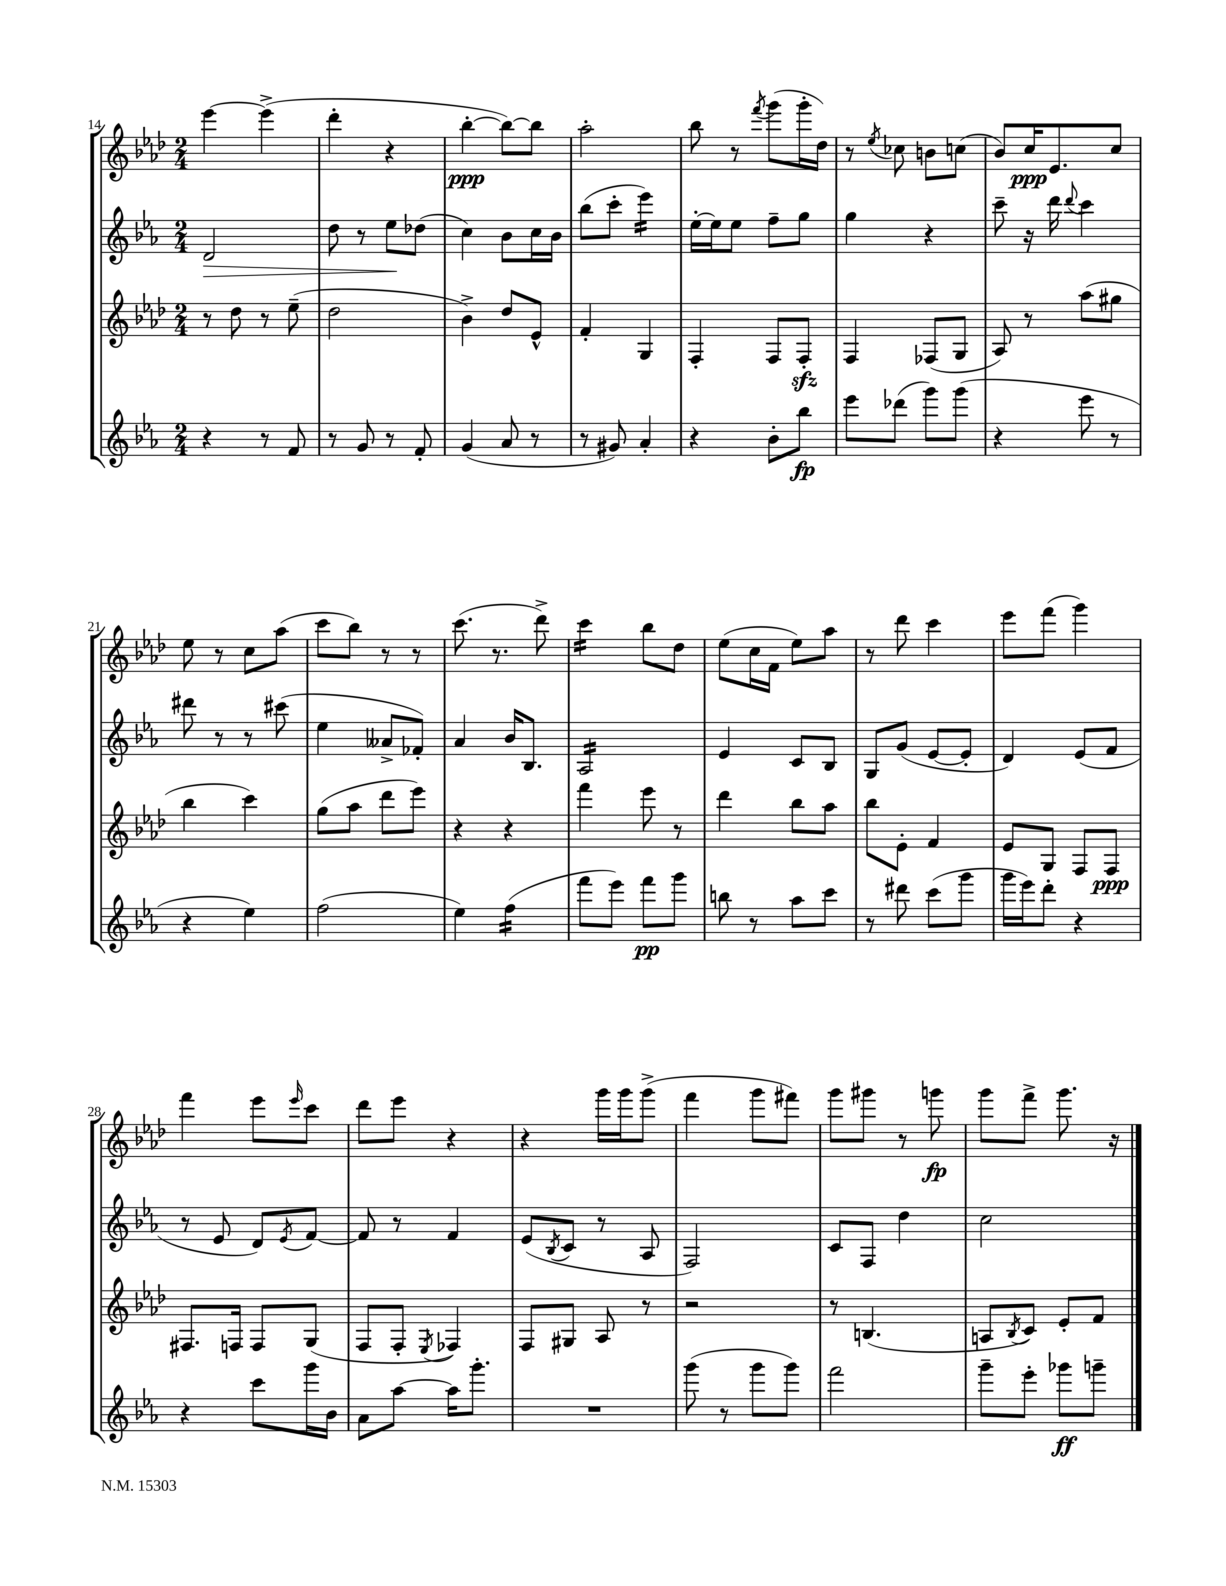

**kern	**kern	**kern	**kern
*staff4	*staff3	*staff2	*staff1
*clefG2	*clefG2	*clefG2	*clefG2
*k[b-e-a-]	*k[b-e-a-d-]	*k[b-e-a-]	*k[b-e-a-d-]
*M2/4	*M2/4	*M2/4	*M2/4
4r	8r	2d	[4eee-
.	8dd-	.	.
8r	8r	.	(4eee-^]
8f	(8ee-~	.	.
=	=	=	=
8r	2dd-	8dd	4ddd-'
8g	.	8r	.
8r	.	8ee-	4r
8f'	.	(8dd-	.
=	=	=	=
(4g	4b-^)	4cc)	[4bb-'
8a-	8dd-	8b-	8bb-_)
8r	8e-^^	16cc	8bb-]
.	.	16b-	.
=	=	=	=
8r	4f'	(8bb-	2aa-'
8g#)	.	8ccc'	.
4a-'	4G	4eee-)	.
=	=	=	=
4r	4F'	[16ee-'	8bb-
.	.	16ee-]	.
.	.	8ee-	8r
.	.	.	8qfff
8b-'	8F	8ff~	(8ggg
8bb-	8F'	8gg	16ggg'
.	.	.	16dd-)
=	=	=	=
8eee-	4F	4gg	8r
.	.	.	8qee-
(8ddd-	.	.	8cc-
8ggg)	(8F-	4r	8b
(8ggg	8G	.	(8cc
=	=	=	=
4r	8A-)	8ccc~	8b-)
.	8r	16r	16cc
.	.	16ddd	8.e-
.	.	8qqddd	.
8eee-	(8aa-	4ccc	.
8r	8gg#	.	8cc
=	=	=	=
4r	4bb-	8ddd#	8ee-
.	.	8r	8r
4ee-)	4ccc)	8r	8cc
.	.	(8ccc#	(8aa-
=	=	=	=
(2ff	(8gg	4ee-	8ccc
.	8aa-	.	8bb-)
.	8ddd-	8a--^	8r
.	8eee-)	8f-')	8r
=	=	=	=
4ee-)	4r	4a-	(8.ccc
.	.	.	8.r
(4ff	4r	16b-	.
.	.	8.B-	.
.	.	.	8ddd-^)
=	=	=	=
8fff	4fff	2A-	4ccc
8eee-)	.	.	.
8fff	8eee-	.	8bb-
8ggg	8r	.	8dd-
=	=	=	=
8bb	4ddd-	4e-	(8ee-
8r	.	.	16cc
.	.	.	16f
8aa-	8bb-	8c	8ee-)
8ccc	8aa-	8B-	8aa-
=	=	=	=
8r	8bb-	8G	8r
8ddd#	8e-'	(8g	8ddd-
(8ccc	4f	[8e-	4ccc
8ggg	.	8e-']	.
=	=	=	=
16ggg	8e-	4d)	8eee-
16eee-)	.	.	.
8ddd'	8G	.	(8fff
4r	8F	(8e-	4ggg)
.	8F	8f	.
=	=	=	=
4r	8.F#	8r	4fff
.	.	8e-	.
.	16F	.	.
8ccc	8F	8d)	8eee-
.	.	8qe-	16qqeee-
16ggg	(8G	[8f	8ccc
16b-	.	.	.
=	=	=	=
8a-	8F	8f]	8ddd-
[8aa-	8F'	8r	8eee-
.	8qE-	.	.
16aa-]	4F-)	4f	4r
8.ggg'	.	.	.
=	=	=	=
2r	8F	(8e-	4r
.	.	8qB-	.
.	8G#	8c	.
.	8A-	8r	16ggg
.	.	.	16ggg
.	8r	8A-	(8ggg^
=	=	=	=
(8ggg	2r	2F)	4fff
8r	.	.	.
8ggg	.	.	8ggg
8ggg)	.	.	8fff#)
=	=	=	=
2fff	8r	8c	8ggg
.	(4.B	8F	8ggg#
.	.	4dd	8r
.	.	.	8ggg
=	=	=	=
8ggg~	8A	2cc	8ggg
.	8qB-	.	.
8eee-'	8c)	.	8fff^
8ggg-	8e-'	.	8.ggg
8ggg~	8f	.	.
.	.	.	16r
==	==	==	==
*-	*-	*-	*-
